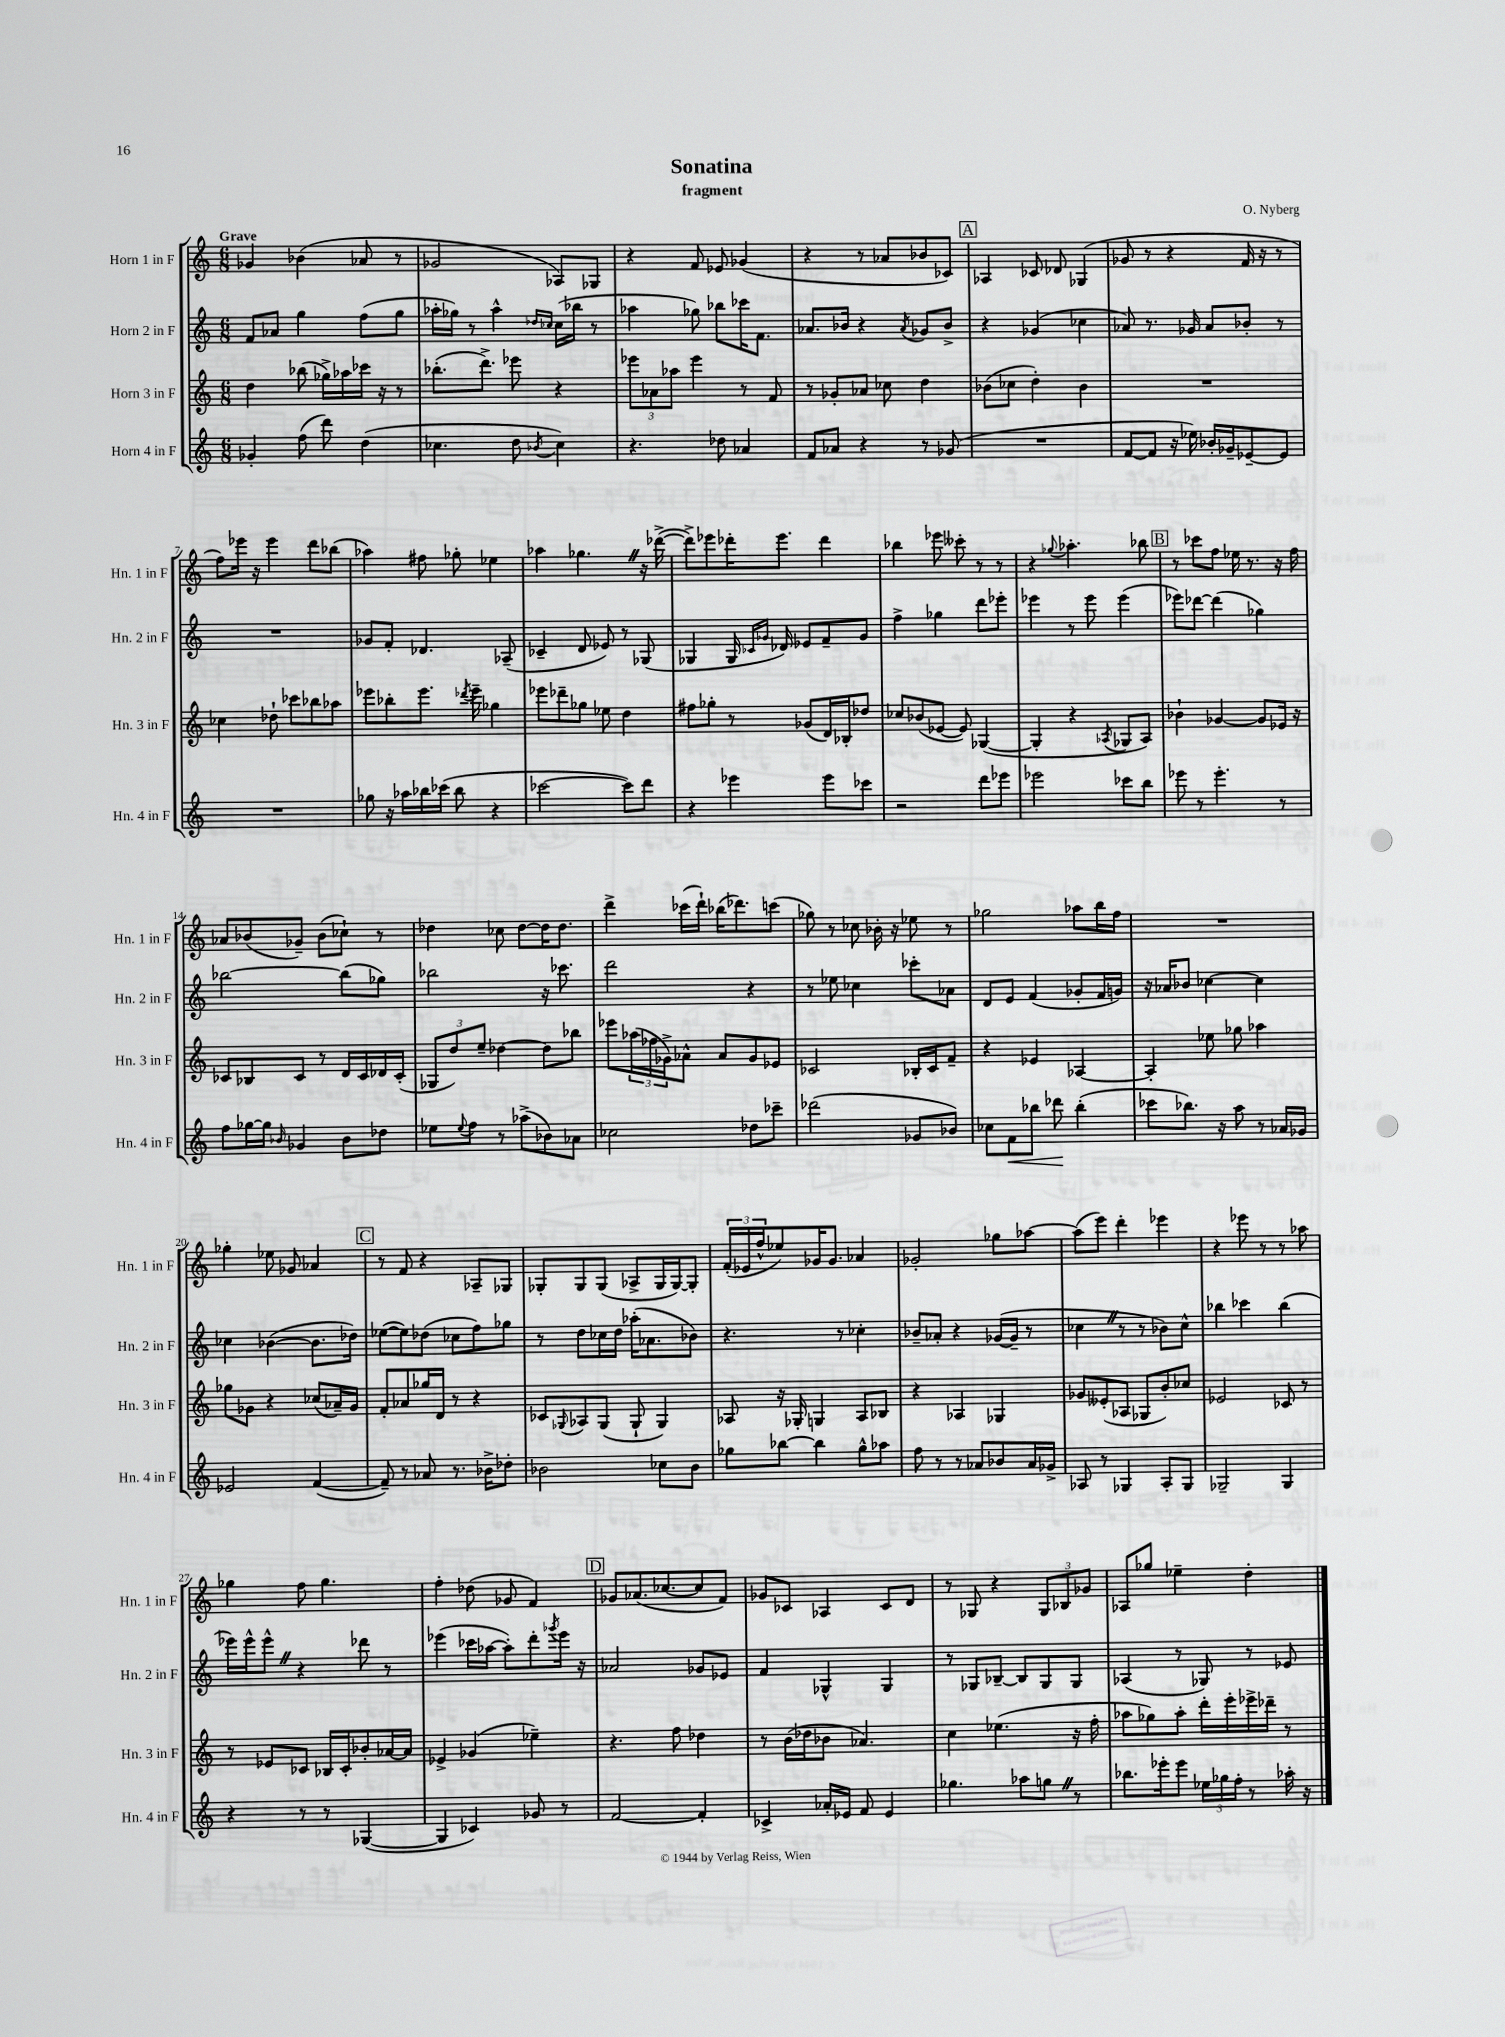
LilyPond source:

\header { title = "Sonatina" composer = "O. Nyberg" subtitle = "fragment" }
<<
\new StaffGroup <<
\new Staff = "s0" \with { instrumentName = "Horn 1 in F" shortInstrumentName = "Hn. 1 in F" } {
    \clef treble \key c \major \numericTimeSignature \time 6/8 \tempo "Grave"
    ges'4 bes'4( aes'8 r8 |
    ges'2 aes8) ges8 |
    r4 f'8 ees'8 ges'4( |
    r4 r8 aes'8 bes'8 ces'8) |
    \mark \markup { \box "A" } aes4 ces'8 des'8 ges4( |
    ges'8 r8 r4 f'16 r16 r8 |
    f''8) ees'''16 r16 ees'''4 d'''8 bes''8( |
    aes''4) fis''8 ges''8-. ees''4 |
    aes''4 ges''4. \once \override BreathingSign.text = \markup { \musicglyph "scripts.caesura.straight" } \breathe r16 des'''16~->( |
    des'''8->) ees'''8 des'''16-. ees'''8. des'''4 |
    bes''4 ees'''8 ceses'''8-. r8 r8 |
    r4 \appoggiatura { ges''8 } aes''4.-. bes''8 |
    \mark \markup { \box "B" } r8 ces'''8 f''8 ees''16 r8. r16 f''16 |
    aes'8 bes'8( ges'8--) bes'8( ces''8-!) r8 |
    des''4 ces''8 des''8~ des''16 des''8. |
    d'''4-> ces'''16( d'''16-!) bes''16( des'''8.) c'''8( |
    ges''8) r8 ces''8 bes'16-. r16 ees''8 r8 |
    ges''2 aes''8 b''16 f''16 |
    R2. |
    ges''4-. ees''8 ges'8 aes'4 |
    \mark \markup { \box "C" } r8 f'8 r4 aes8-- ges8 |
    ges8-. ges8 ges8( aes8-> ges16 ges16~) ges8-. |
    \tuplet 3/2 { f'16-.( ees'16 f''16-^ } ees''8) ges'16 ges'8. aes'4 |
    ges'2-. ges''8 aes''8~ |
    aes''8( e'''8) d'''4-. ees'''4 |
    r4 ees'''8 r8 r8 aes''8 |
    ges''4 f''8 ges''4. |
    f''4-. des''8( ges'8 f'4) |
    \mark \markup { \box "D" } ges'8 aes'8.( ces''8.~ ces''8 f'8) |
    ges'8 ces'8 aes4 ces'8 d'8 |
    r8 ges8 r4 \tuplet 3/2 { ges8 bes8 ges'8 } |
    aes8 ges''8 ees''4-- d''4-. \bar "|." |
}
\new Staff = "s1" \with { instrumentName = "Horn 2 in F" shortInstrumentName = "Hn. 2 in F" } {
    \clef treble \key c \major \numericTimeSignature \time 6/8
    f'8 aes'8 g''4 f''8( g''8 |
    aes''16-. ges''16) r8 aes''4-^ \grace { des''16 ces''16 } ces''16( bes''16 r8 |
    aes''4 ges''8) bes''8 ces'''16 f'8. |
    aes'8. bes'16 r4 \acciaccatura { aes'8 } ges'8 bes'8-> |
    \mark \markup { \box "A" } r4 ges'4( ces''4 |
    aes'8) r8. ges'16 aes'8 bes'8-. r8 |
    R2. |
    ges'8 f'8-. des'4. aes8--( |
    ces'4-- d'8 ees'8) r8 ges8( |
    ges4 ges16 \grace { ces'16 ges'16 } des'16) ees'8 f'8-- ges'8 |
    f''4-> ges''4 d'''8 ees'''8-. |
    ees'''4 r8 ees'''8 ees'''4( |
    \mark \markup { \box "B" } ees'''8) des'''8~ des'''4( ges''4) |
    bes''2~ bes''8( ges''8) |
    bes''2 r16 ces'''8. |
    d'''2 r4 |
    r8 ees''8 ces''4 ces'''8-. aes'8 |
    d'8 e'8 f'4( ges'8-. f'16 g'16) |
    r16 aes'16 bes'8 ces''4~ ces''4 |
    ces''4 bes'4~( bes'8. des''16) |
    \mark \markup { \box "C" } ees''8~( ees''8) des''8( ces''8 f''8) ges''8 |
    r8 d''8 ces''16 d''16 aes''16-.( aes'8. bes'8) |
    r4. r8 ces''4-. |
    bes'8-- aes'8-. r4 ges'16~( ges'16-- r8 |
    ces''4 \once \override BreathingSign.text = \markup { \musicglyph "scripts.caesura.straight" } \breathe r8 r8 bes'8) ces''8-^ |
    bes''4 ces'''4 bes''4( |
    ees'''16) ees'''16-^ ees'''8-^ \once \override BreathingSign.text = \markup { \musicglyph "scripts.caesura.straight" } \breathe r4 des'''8 r8 |
    ees'''4( ces'''16 aes''16~ aes''8-.) d'''8-. \acciaccatura { ges'''8 } ees'''16 r16 |
    \mark \markup { \box "D" } aes'2 ges'8 ees'8 |
    f'4 ges4-^ ges4 |
    r8 ges8 bes8~-- bes8 ges8 ges8 |
    aes4( r8 ges8) r8 ees'8 \bar "|." |
}
\new Staff = "s2" \with { instrumentName = "Horn 3 in F" shortInstrumentName = "Hn. 3 in F" } {
    \clef treble \key c \major \numericTimeSignature \time 6/8
    d''4 bes''8( ges''16->) aes''16 ces'''16 r16 r8 |
    bes''8.-.( d'''8.->) ees'''8 r4 |
    \tuplet 3/2 { ees'''8 aes'8 aes''8 } ees'''4 r8 f'8 |
    r8 ges'8-. aes'8 ces''8 d''4 |
    \mark \markup { \box "A" } bes'8( ces''8 d''4-.) bes'4 |
    R2. |
    ces''4 des''8-! ces'''8 bes''8 aes''8 |
    ees'''8 bes''8-. ees'''8. \acciaccatura { des'''8 } ees'''16-- ges''4 |
    ees'''8 des'''8-- ges''8 ees''8 d''4 |
    fis''8 ges''8-. r8 ges'8( d'16) bes16-. des''8 |
    ces''8 bes'8( ees'8~ ees'8) ges4~( |
    ges4-. r4 \acciaccatura { aes8 } ges8 aes8) |
    \mark \markup { \box "B" } bes'4-! ges'4~ ges'8 ees'16 r16 |
    ces'8 bes8 ces'8 r8 d'16 ces'16 des'16 ces'16-.( |
    \tuplet 3/2 { ges8 d''8) e''8-- } des''4~ des''8 bes''8 |
    ees'''8 \tuplet 3/2 { aes''16( fes''16 ges'16->) } aes'8-^ aes'8 ges'8 ees'8 |
    ces'2 bes16-. ces'16 f'8-- |
    r4 ees'4 aes4~ |
    aes4-. ees''8 ges''8 aes''4 |
    ges''8 ges'8 r4 ces''8( aes'16--) ges'16 |
    \mark \markup { \box "C" } f'8-. aes'8 ges''16 d'16 r8 r4 |
    ces'8 \appoggiatura { ges8 } aes8 ges8( ges8-! ges4) |
    aes8 r16 ges16-. g4 aes8 bes8 |
    r4 aes4 ges4 |
    ges'8 eeses'8-.( aes8 ges8 b'8-.) ces''8 |
    ees'2 ces'8 r8 |
    r8 ees'8 ces'8 bes16 ces'16-. bes'8-. aes'16~ aes'16 |
    ees'4-> ges'4( ees''4--) |
    \mark \markup { \box "D" } r4. f''8 des''4 |
    r8 b'16( des''16 bes'8 aes'4.) |
    c''4 ees''4.( r16 f''16-. |
    aes''8 ges''8) aes''8-. d'''16-. e'''16-. ees'''16-> des'''16-- r8 \bar "|." |
}
\new Staff = "s3" \with { instrumentName = "Horn 4 in F" shortInstrumentName = "Hn. 4 in F" } {
    \clef treble \key c \major \numericTimeSignature \time 6/8
    ges'4-. f''8( d'''8) d''4( |
    ces''4. d''8 \acciaccatura { bes'8 } ces''4) |
    r4. des''8 aes'4 |
    f'8 aes'8 r4 r8 ges'8( |
    \mark \markup { \box "A" } R2. |
    f'8~ f'8 r16 ees''16) bes'16-. ges'16-- ees'8~-- ees'8 |
    R2. |
    ges''8 r16 aes''16 bes''16 ces'''16( bes''8 r4 |
    ces'''2~ ces'''8) d'''8 |
    r4 ees'''4 ees'''8 ces'''8 |
    r2 d'''8 ees'''8 |
    ees'''2 ces'''8 b''8 |
    \mark \markup { \box "B" } ees'''8 r8 ees'''4.-. r8 |
    f''8 ges''16~ ges''16 \grace { bes'16 } ges'4 bes'8 des''8 |
    ees''8 \appoggiatura { ees''8 } f''8 r8 aes''8->( bes'8) aes'8 |
    ces''2 des''8 ces'''8-- |
    des'''2( ges'8 bes'8) |
    ces''8 f'8\< bes''8 des'''8\! bes''4-.( |
    ces'''8 bes''8.) r16 a''8 r8 aes'16 ges'16 |
    ees'2 f'4~( |
    \mark \markup { \box "C" } f'8--) r8 aes'8 r8. bes'16-> des''8-. |
    bes'2 ces''8 bes'8 |
    ges''8 bes''8~ bes''4 ges''8-^ aes''8 |
    f''8 r8 r8 aes'8 bes'8 aes'16 ges'16-> |
    aes8 r8 ges4 aes8-. ges8 |
    ges2-- ges4 |
    r4 r8 r8 ges4~( |
    ges4 ces'4) ges'8 r8 |
    \mark \markup { \box "D" } f'2~ f'4-. |
    ces'4-> aes'16-. ees'16 f'8 ees'4 |
    ges''4. aes''8 g''8 \once \override BreathingSign.text = \markup { \musicglyph "scripts.caesura.straight" } \breathe r8 |
    bes''8. ees'''16-. ees'''8 \tuplet 3/2 { ees''16 ges''16 f''16-. } r8 aes''16-. r16 \bar "|." |
}
>>
>>
